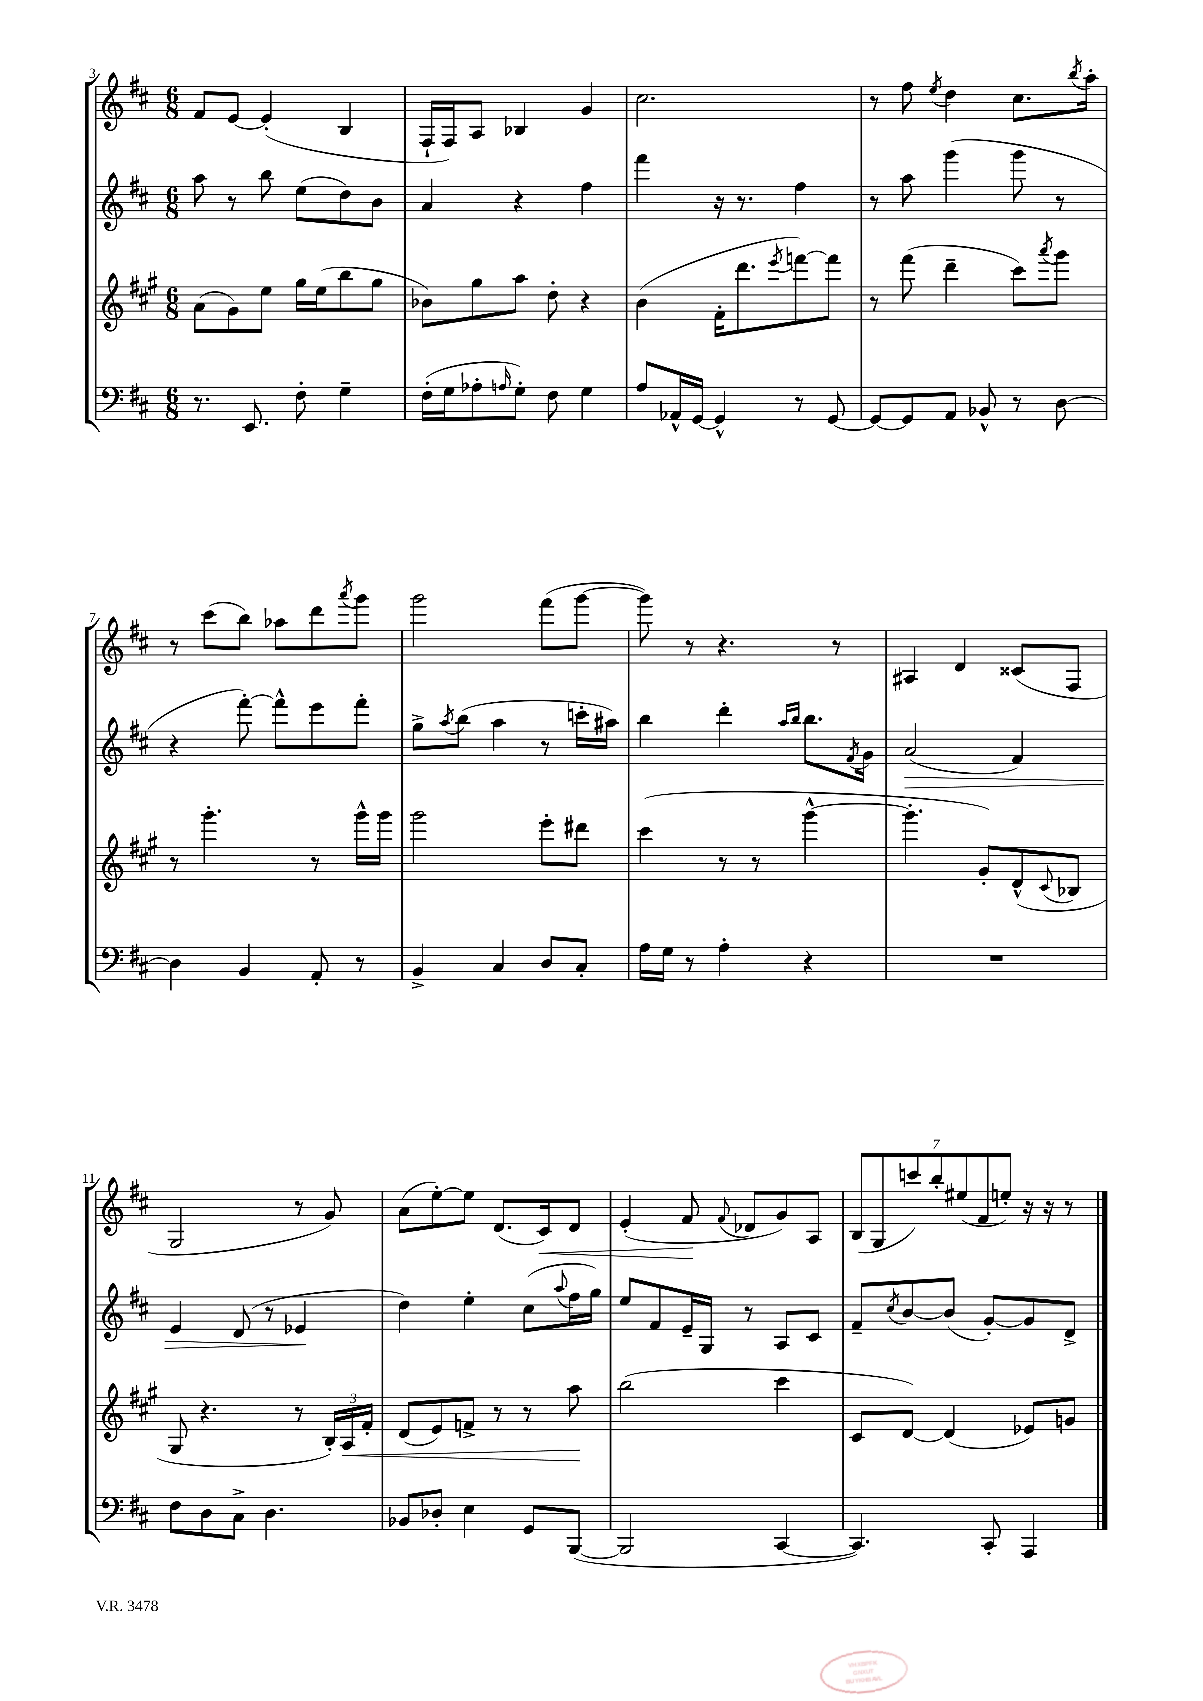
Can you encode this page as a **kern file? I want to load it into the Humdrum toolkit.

**kern	**kern	**kern	**kern
*staff4	*staff3	*staff2	*staff1
*clefF4	*clefG2	*clefG2	*clefG2
*k[f#c#]	*k[f#c#g#]	*k[f#c#]	*k[f#c#]
*M6/8	*M6/8	*M6/8	*M6/8
8.r	(8a	8aa	8f#
.	8g#)	8r	[8e
8.EE	.	.	.
.	8ee	8bb	(4e']
8F#'	16gg#	(8ee	.
.	(16ee	.	.
4G~	8bb	8dd)	4B
.	8gg#	8b	.
=	=	=	=
(16F#'	8b-)	4a	16F#`
16G	.	.	16F#)
8A-'	8gg#	.	8A
16qqA	.	.	.
8G')	8aa	4r	4B-
8F#	8dd'	.	.
4G	4r	4ff#	4g
=	=	=	=
8A	(4b	4fff#	2.cc#
16AA-^^	.	.	.
[16GG	.	.	.
4GG^^]	16f#'	16r	.
.	8.ddd	8.r	.
.	8qeee	.	.
8r	[8fff)	4ff#	.
[8GG	8fff]	.	.
=	=	=	=
8GG_	8r	8r	8r
8GG]	(8fff#	8aa	8ff#
.	.	.	8qee
8AA	4ddd~	(4ggg	4dd
8BB-^^	.	.	.
8r	8ccc#)	8ggg	8.cc#
.	8qaaa	.	.
[8D	8ggg#	8r	.
.	.	.	8qbb
.	.	.	16aa'
=	=	=	=
4D]	8r	4r	8r
.	4.ggg#'	.	(8ccc#
4BB	.	[8fff#')	8bb)
.	.	8fff#^^]	8aa-
8AA'	8r	8eee	8ddd
.	.	.	8qaaa
8r	16ggg#^^	8fff#'	8ggg
.	16ggg#	.	.
=	=	=	=
4BB^	2ggg#	8gg^	2ggg
.	.	8qaa	.
.	.	(8bb	.
4C#	.	4aa	.
8D	8eee'	8r	(8fff#
8C#'	8ddd#	16ccc'	[8ggg
.	.	16aa#)	.
=	=	=	=
16A	(4ccc#	4bb	8ggg])
16G	.	.	.
8r	.	.	8r
4A'	8r	4ddd'	4.r
.	8r	.	.
.	.	16qqaa	.
.	.	16qqbb	.
4r	[4ggg#^^	8.bb	.
.	.	.	8r
.	.	8qf#	.
.	.	16g	.
=	=	=	=
2.r	4.ggg#']	(2a	4A#
.	.	.	4d
.	8g#')	.	.
.	(8d^^	4f#)	(8c##
.	8qqc#	.	.
.	8B-	.	8F#
=	=	=	=
8F#	8G#	4e	2G
8D	4.r	.	.
8C#^	.	(8d	.
4.D	.	8r	.
.	8r	4e-	8r
.	24B')	.	8g)
.	24A	.	.
.	24f#'	.	.
=	=	=	=
8BB-	(8d	4dd)	(8a
8D-'	8e)	.	[8ee')
4E	8f^	4ee'	8ee]
.	8r	.	(8.d
8GG	8r	(8cc#	.
.	.	.	16c#)
.	.	8qqaa	.
([8BBB	8aa	16ff#	8d
.	.	16gg)	.
=	=	=	=
2BBB]	(2bb	8ee	(4e'
.	.	8f#	.
.	.	16e~	8f#
.	.	16G	.
.	.	.	8qqf#
.	.	8r	8d-
[4CC#	4ccc#	8A	8g)
.	.	8c#	8A
=	=	=	=
4.CC#])	8c#	8f#~	(14B
.	.	.	14G
.	.	8qcc#	.
.	[8d)	[8b	.
.	.	.	14ccc)
.	.	.	14bb'
.	(4d]	(8b]	.
.	.	.	(14ee#
.	.	.	14f#
8CC#'	.	[8g')	.
.	.	.	14ee')
4AAA	8e-)	8g]	16r
.	.	.	16r
.	8g	8d^	8r
==	==	==	==
*-	*-	*-	*-
